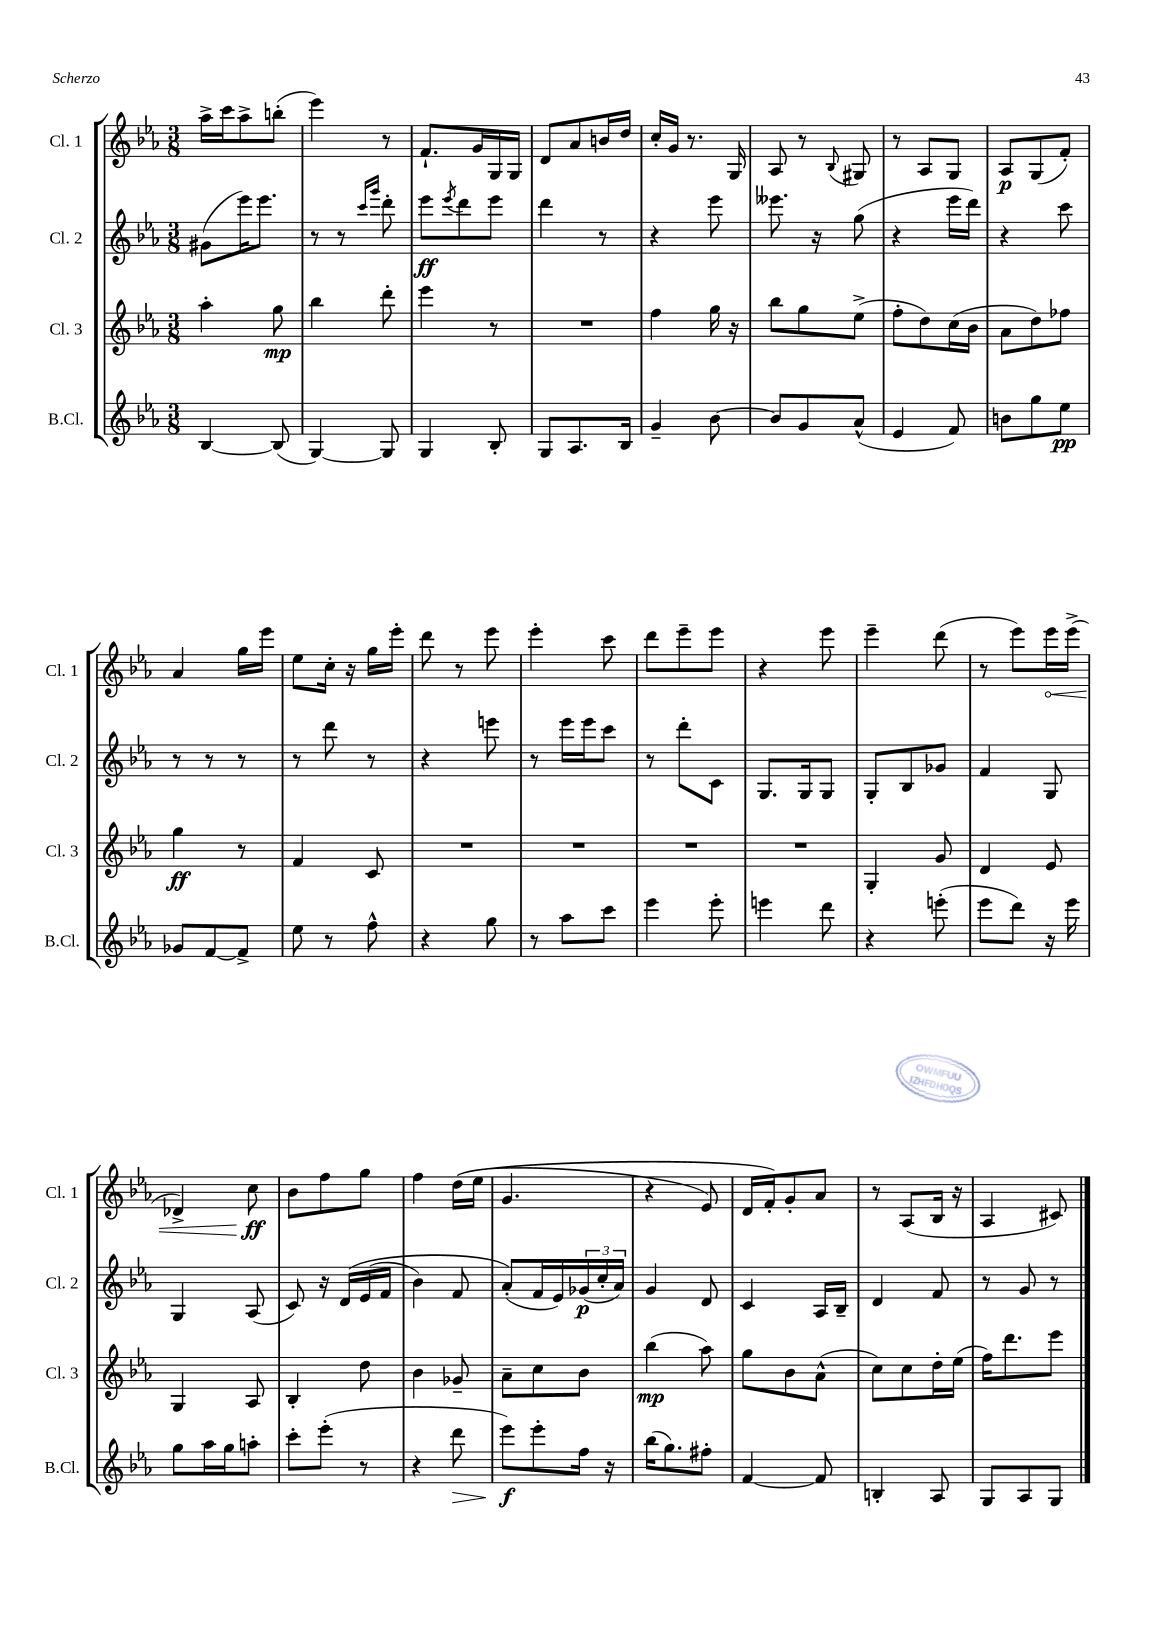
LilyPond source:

<<
\new StaffGroup <<
\new Staff = "s0" \with { instrumentName = "Cl. 1" shortInstrumentName = "Cl. 1" } {
    \clef treble \key ees \major \numericTimeSignature \time 3/8
    aes''16-> c'''16 aes''8-> b''8-.( |
    ees'''4) r8 |
    f'8.-! g'16 g16 g16 |
    d'8 aes'8 b'16 d''16 |
    c''16-. g'16 r8. g16 |
    aes8 r8 \appoggiatura { bes8 } gis8 |
    r8 aes8 g8 |
    aes8\p g8( f'8-.) |
    aes'4 g''16 ees'''16 |
    ees''8 c''16-. r16 g''16 ees'''16-. |
    d'''8 r8 ees'''8 |
    ees'''4-. c'''8 |
    d'''8 ees'''8-- ees'''8 |
    r4 ees'''8 |
    ees'''4-- d'''8( |
    r8 ees'''8) \once \override Hairpin.circled-tip = ##t ees'''16\< ees'''16->( |
    des'4->) c''8\ff\! |
    bes'8 f''8 g''8 |
    f''4 d''16(\( ees''16 |
    g'4. |
    r4 ees'8) |
    d'16 f'16-.\) g'8-. aes'8 |
    r8 aes8( bes16 r16 |
    aes4 cis'8) \bar "|." |
}
\new Staff = "s1" \with { instrumentName = "Cl. 2" shortInstrumentName = "Cl. 2" } {
    \clef treble \key ees \major \numericTimeSignature \time 3/8
    gis'8( ees'''16) ees'''8. |
    r8 r8 \grace { c'''16 g'''16 } d'''8-. |
    ees'''8\ff \acciaccatura { ees'''8 } d'''8 ees'''8 |
    d'''4 r8 |
    r4 ees'''8 |
    eeses'''8. r16 g''8( |
    r4 ees'''16 d'''16) |
    r4 c'''8 |
    r8 r8 r8 |
    r8 d'''8 r8 |
    r4 e'''8 |
    r8 ees'''16 ees'''16 c'''8 |
    r8 d'''8-. c'8 |
    g8. g16 g8 |
    g8-. bes8 ges'8 |
    f'4 g8 |
    g4 aes8( |
    c'8) r16 d'16\( ees'16( f'16 |
    bes'4) f'8 |
    aes'8-.(\) f'16 ees'16) \tuplet 3/2 { ges'16\p( c''16-. aes'16) } |
    g'4 d'8 |
    c'4 aes16 bes16-- |
    d'4 f'8 |
    r8 g'8 r8 \bar "|." |
}
\new Staff = "s2" \with { instrumentName = "Cl. 3" shortInstrumentName = "Cl. 3" } {
    \clef treble \key ees \major \numericTimeSignature \time 3/8
    aes''4-. g''8\mp |
    bes''4 d'''8-. |
    ees'''4 r8 |
    R4. |
    f''4 g''16 r16 |
    bes''8 g''8 ees''8->( |
    f''8-. d''8) c''16( bes'16 |
    aes'8 d''8) fes''8 |
    g''4\ff r8 |
    f'4 c'8 |
    R4. |
    R4. |
    R4. |
    R4. |
    g4-. g'8 |
    d'4 ees'8 |
    g4 aes8 |
    bes4-. d''8 |
    bes'4 ges'8-- |
    aes'8-- c''8 bes'8 |
    bes''4\mp( aes''8) |
    g''8 bes'8 aes'8-^( |
    c''8) c''8 d''16-. ees''16( |
    f''16) d'''8. ees'''8 \bar "|." |
}
\new Staff = "s3" \with { instrumentName = "B.Cl." shortInstrumentName = "B.Cl." } {
    \clef treble \key ees \major \numericTimeSignature \time 3/8
    bes4~ bes8( |
    g4~) g8 |
    g4 bes8-. |
    g8 aes8. bes16 |
    g'4-- bes'8~ |
    bes'8 g'8 aes'8-^( |
    ees'4 f'8) |
    b'8 g''8 ees''8\pp |
    ges'8 f'8~ f'8-> |
    ees''8 r8 f''8-^ |
    r4 g''8 |
    r8 aes''8 c'''8 |
    ees'''4 ees'''8-. |
    e'''4 d'''8 |
    r4 e'''8-.( |
    ees'''8 d'''8) r16 ees'''16 |
    g''8 aes''16 g''16 a''8-. |
    c'''8-. ees'''8-.( r8 |
    r4 d'''8\> |
    ees'''8\f\!) ees'''8-. f''16 r16 |
    bes''16( g''8.) fis''8-. |
    f'4~ f'8 |
    b4-. aes8 |
    g8 aes8 g8 \bar "|." |
}
>>
>>
\layout { \context { \Score \remove "Bar_number_engraver" } }
